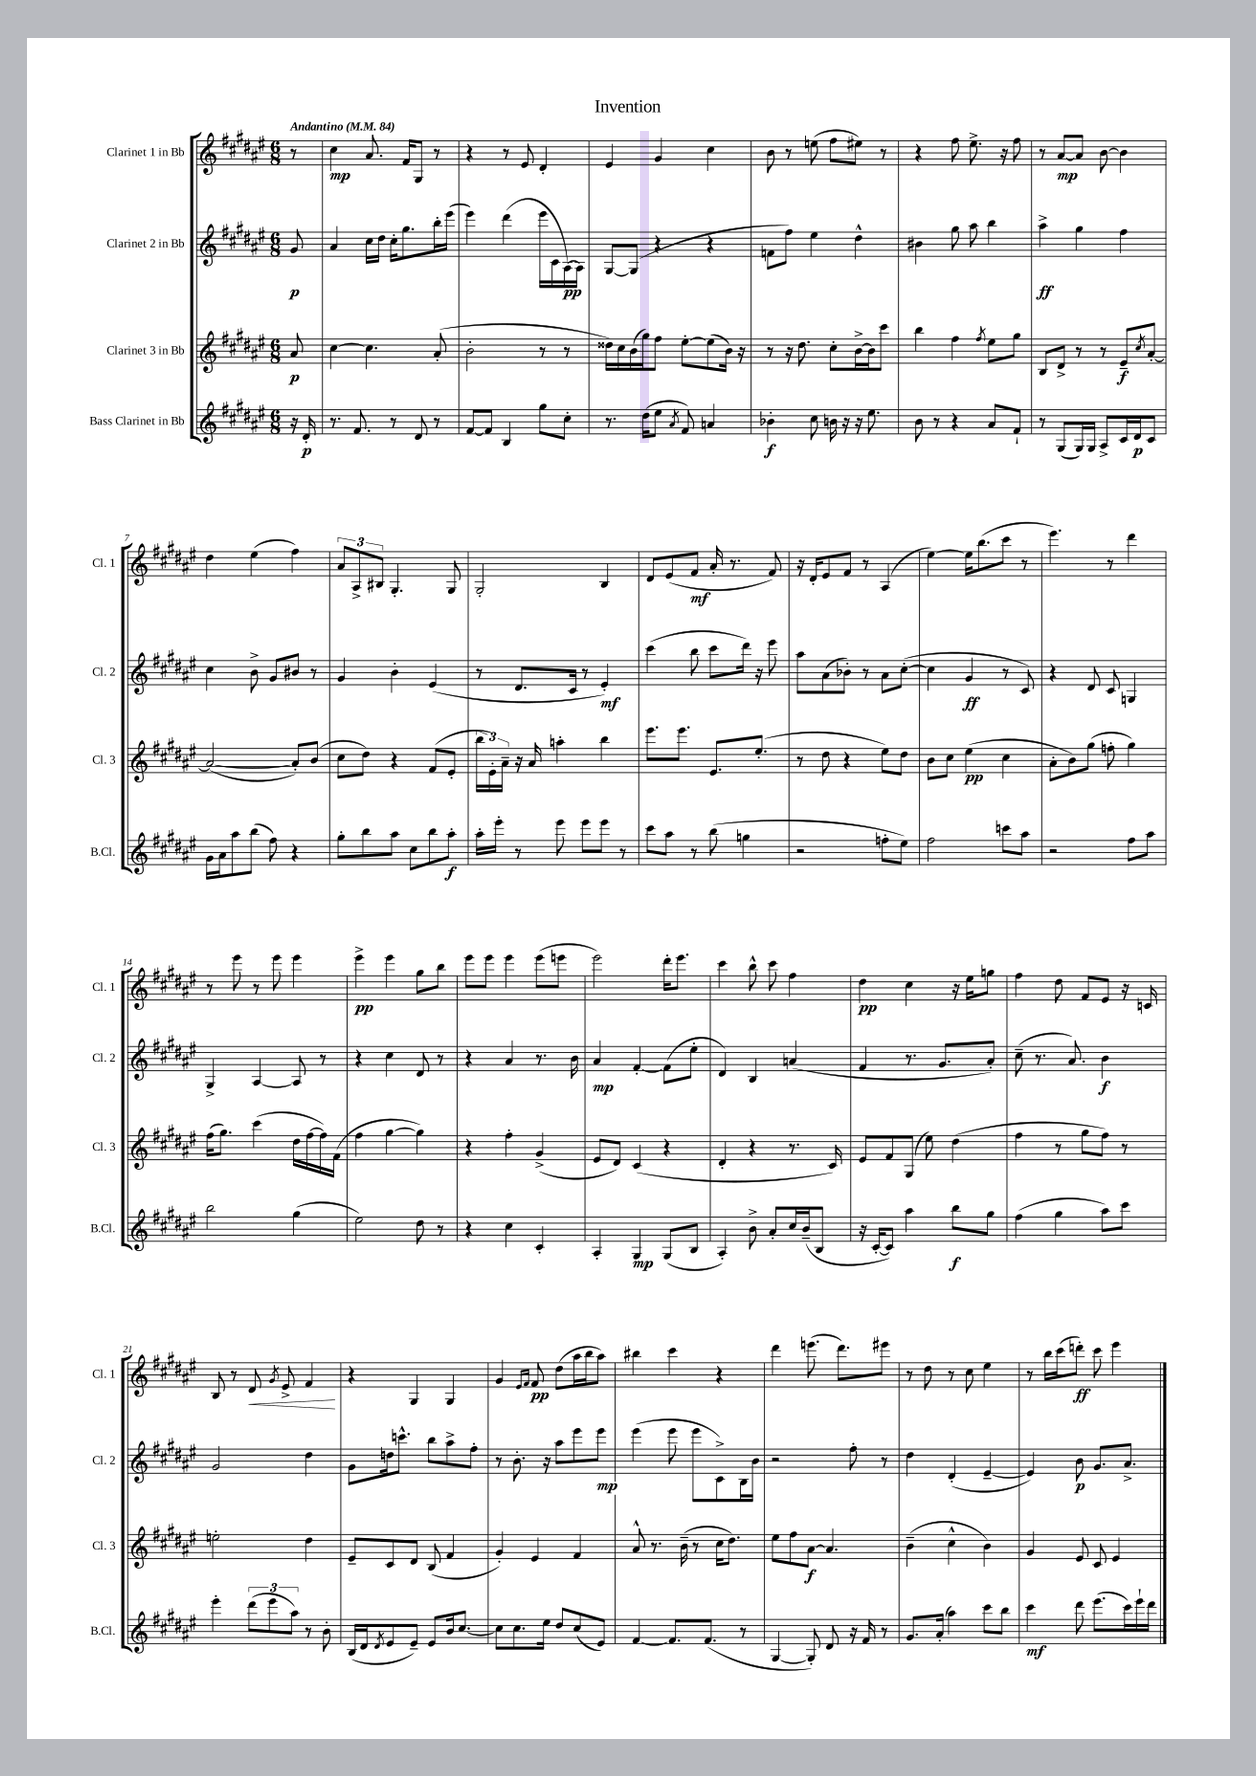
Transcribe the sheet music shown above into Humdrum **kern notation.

**kern	**dynam	**kern	**dynam	**kern	**dynam	**kern	**dynam
*part4	*part4	*part3	*part3	*part2	*part2	*part1	*part1
*staff4	*staff4	*staff3	*staff3	*staff2	*staff2	*staff1	*staff1
*I"Bass Clarinet in Bb	*	*I"Clarinet 3 in Bb	*	*I"Clarinet 2 in Bb	*	*I"Clarinet 1 in Bb	*
*I'B.Cl.	*	*I'Cl. 3	*	*I'Cl. 2	*	*I'Cl. 1	*
*clefG2	*	*clefG2	*	*clefG2	*	*clefG2	*
*k[f#c#g#d#a#e#]	*	*k[f#c#g#d#a#e#]	*	*k[f#c#g#d#a#e#]	*	*k[f#c#g#d#a#e#]	*
*M6/8	*	*M6/8	*	*M6/8	*	*M6/8	*
*MM84	*	*MM84	*	*MM84	*	*MM84	*
=	=	=	=	=	=	=	=
!	!	!	!	!	!	!LO:TX:a:B:t=Andantino	!
16r	.	8a#/	p	8g#/	p	8r	.
16d#'/	p	.	.	.	.	.	.
=1	=1	=1	=1	=1	=1	=1	=1
8.r	.	[4cc#\	.	4a#/	.	4cc#\	mp
8.f#/	.	.	.	.	.	.	.
.	.	4.cc#\]	.	16cc#\LL	.	8.a#/	.
.	.	.	.	16dd#\JJ	.	.	.
8r	.	.	.	16cc#'\KL	.	.	.
.	.	.	.	8.gg#\	.	16f#/KL	.
8d#/	.	.	.	.	.	8G#/J	.
8r	.	(8a#'/	.	16bb'\L	.	8r	.
.	.	.	.	(16eee#\JJ	.	.	.
=2	=2	=2	=2	=2	=2	=2	=2
[8f#/L	.	2b'\	.	4eee#\)	.	4r	.
8f#/J]	.	.	.	.	.	.	.
4B/	.	.	.	(4ddd#\	.	8r	.
.	.	.	.	.	.	8e#/	.
8gg#\L	.	8r	.	16eee#\LL	.	4d#'/	.
.	.	.	.	16c#\	.	.	.
8cc#'\J	.	8r	.	[16A#\)	pp	.	.
.	.	.	.	16A#\JJ]	.	.	.
=3	=3	=3	=3	=3	=3	=3	=3
8.r	.	16dd##X\LL)	.	[8G#/L	.	4e#/	.
.	.	16cc#\	.	.	.	.	.
.	.	(16b\	.	(8G#/J]	.	.	.
(16dd#\KL	.	16gg#\J)	.	.	.	.	.
8ee#\J	.	8ff#\J	.	4r	.	4g#/	.
8qa#/	.	.	.	.	.	.	.
8f#/)	.	[8ee#'\L	.	.	.	.	.
4an/	.	(8ee#\]	.	4r	.	4cc#\	.
.	.	16b\Jk)	.	.	.	.	.
.	.	16r	.	.	.	.	.
=4	=4	=4	=4	=4	=4	=4	=4
4b-X'\	f	8r	.	8fn\L	.	8b\	.
.	.	16r	.	8ff#\J)	.	8r	.
.	.	8.dd#\	.	.	.	.	.
8cc#\	.	.	.	4ee#\	.	(8een\	.
16bn\	.	8cc#'\L	.	.	.	8ff#\L	.
16r	.	.	.	.	.	.	.
16r	.	[16b^\L	.	4dd#^^\	.	8ee#X\J)	.
8.ee#\	.	16b\J]	.	.	.	.	.
.	.	8ccc#\J	.	.	.	8r	.
=5	=5	=5	=5	=5	=5	=5	=5
8b\	.	4bb\	.	4b#X\	.	4r	.
8r	.	.	.	.	.	.	.
4r	.	4ff#\	.	8gg#\	.	8ff#\	.
.	.	.	.	8aa#\	.	8.ee#^\	.
.	.	8qff#/	.	.	.	.	.
8a#/L	.	8ee#\L	.	4bb\	.	.	.
.	.	.	.	.	.	16r	.
8f#`/J	.	8gg#\J	.	.	.	8ff#\	.
=6	=6	=6	=6	=6	=6	=6	=6
8r	.	8B/L	.	4aa#^\	ff	8r	.
(8G#/L	.	8d#^/J	.	.	.	[8a#/L	mp
16G#/L)	.	8r	.	4gg#\	.	8a#/J]	.
16G#/JJ	.	.	.	.	.	.	.
8A#^/L	.	8r	.	.	.	[8b\	.
16c#/L	.	8e#~/L	f	4ff#\	.	4b\]	.
16d#/J	p	.	.	.	.	.	.
.	.	8qcc#/	.	.	.	.	.
8c#/J	.	[8a#'/J	.	.	.	.	.
!!LO:LB:g=z
=7	=7	=7	=7	=7	=7	=7	=7
16g#\LL	.	(2a#/_	.	4cc#\	.	4dd#\	.
16a#\J	.	.	.	.	.	.	.
8aa#\	.	.	.	.	.	.	.
(8bb\J	.	.	.	8b^\	.	(4ee#\	.
8ff#\)	.	.	.	8g#/L	.	.	.
4r	.	8a#'/L])	.	8b#X/J	.	4ff#\)	.
.	.	(8b/J	.	8r	.	.	.
=8	=8	=8	=8	=8	=8	=8	=8
8gg#'\L	.	8cc#\L	.	4g#/	.	12a#/L	.
.	.	.	.	.	.	12A#^/	.
8bb\	.	8dd#\J)	.	.	.	.	.
.	.	.	.	.	.	12B#X/J	.
8aa#\J	.	4r	.	4b'\	.	4.G#'/	.
8cc#\L	.	.	.	.	.	.	.
8bb\	.	(8f#/L	.	(4e#/	.	.	.
8aa#'\J	f	8e#'/J	.	.	.	8G#/	.
=9	=9	=9	=9	=9	=9	=9	=9
16aa#'\LL	.	24bb\LL	.	8r	.	2G#'/	.
.	.	24e#'\)	.	.	.	.	.
16eee#'\JJ	.	.	.	.	.	.	.
.	.	24a#~\JJ	.	.	.	.	.
8r	.	16r	.	8.d#/L	.	.	.
.	.	16a#/	.	.	.	.	.
8eee#\	.	4aan'\	.	.	.	.	.
.	.	.	.	16c#/Jk	.	.	.
8eee#\L	.	.	.	8r	.	.	.
8eee#\J	.	4bb\	.	4e#'/)	mf	4B/	.
8r	.	.	.	.	.	.	.
=10	=10	=10	=10	=10	=10	=10	=10
8ccc#\L	.	8.eee#\L	.	(4ccc#\	.	8d#/L	.
8aa#\J	.	.	.	.	.	(8e#/	.
.	.	8.eee#\J	.	.	.	.	.
8r	.	.	.	8bb\	.	8f#/J	mf
(8bb\	.	8.e#/L	.	8ccc#\L	.	16a#'/	.
.	.	.	.	.	.	8.r	.
4ggn\	.	.	.	16ddd#\Jk)	.	.	.
.	.	(8.ee#'/J	.	16r	.	.	.
.	.	.	.	8eee#\	.	8f#/)	.
=11	=11	=11	=11	=11	=11	=11	=11
2r	.	8r	.	8aa#\L	.	16r	.
.	.	.	.	.	.	16d#'/KL	.
.	.	8dd#\	.	(8a#\	.	8e#/	.
.	.	4r	.	8b-X'\J)	.	8f#/J	.
.	.	.	.	8r	.	8r	.
8ffn'\L	.	8ee#\L)	.	8a#\L	.	(4A#/	.
8ee#\J)	.	8dd#\J	.	([8cc#'\J	.	.	.
=12	=12	=12	=12	=12	=12	=12	=12
2ff#\	.	8b\L	.	4cc#\]	.	[4ee#\)	.
.	.	8cc#\J	.	.	.	.	.
.	.	(4ee#\	pp	4g#/	ff	16ee#\KL]	.
.	.	.	.	.	.	(8.bb\	.
8cccn\L	.	4cc#\	.	8r	.	8ccc#\J	.
8aa#\J	.	.	.	8c#/)	.	8r	.
=13	=13	=13	=13	=13	=13	=13	=13
2r	.	8a#'\L	.	4r	.	4.eee#\)	.
.	.	8b\)	.	.	.	.	.
.	.	(8gg#\J	.	8d#/	.	.	.
.	.	8ffn'\	.	8c#/	.	8r	.
8ff#\L	.	4gg#\)	.	4Gn/	.	4ddd#\	.
8aa#\J	.	.	.	.	.	.	.
!!LO:LB:g=z
=14	=14	=14	=14	=14	=14	=14	=14
2bb\	.	(16ff#\KL	.	4G#^/	.	8r	.
.	.	8.gg#\J)	.	.	.	.	.
.	.	.	.	.	.	8eee#\	.
.	.	(4ccc#\	.	[4A#/	.	8r	.
.	.	.	.	.	.	8eee#\	.
(4gg#\	.	16dd#\LL	.	8A#/]	.	4eee#\	.
.	.	[16ff#\	.	.	.	.	.
.	.	16ff#\])	.	8r	.	.	.
.	.	(16f#\JJ	.	.	.	.	.
=15	=15	=15	=15	=15	=15	=15	=15
2ee#\)	.	4ff#\	.	4r	.	4eee#^\	pp
.	.	[4gg#\	.	4cc#\	.	4eee#\	.
8dd#\	.	4gg#\])	.	8d#/	.	8gg#\L	.
8r	.	.	.	8r	.	8bb\J	.
=16	=16	=16	=16	=16	=16	=16	=16
4r	.	4r	.	4r	.	8eee#\L	.
.	.	.	.	.	.	8eee#\J	.
4cc#\	.	4ff#'\	.	4a#/	.	4eee#\	.
4c#'/	.	(4g#^/	.	8.r	.	(8eee#\L	.
.	.	.	.	.	.	8eeen\J	.
.	.	.	.	16b\	.	.	.
=17	=17	=17	=17	=17	=17	=17	=17
4A#'/	.	8e#/L	.	4a#/	mp	2eee#\)	.
.	.	8d#/J)	.	.	.	.	.
4G#/	mp	(4c#/	.	[4f#'/	.	.	.
(8G#/L	.	4r	.	(8f#\L]	.	16ddd#'\KL	.
.	.	.	.	.	.	8.eee#\J	.
8B/J	.	.	.	8ee#'\J	.	.	.
=18	=18	=18	=18	=18	=18	=18	=18
4A#'/)	.	4d#'/	.	4d#/)	.	4ccc#\	.
8b^\	.	4r	.	4B/	.	8bb^^\	.
8a#'/L	.	.	.	.	.	8ccc#\	.
16cc#/L	.	8.r	.	(4an/	.	4ff#\	.
(16b~/J	.	.	.	.	.	.	.
8B/J	.	.	.	.	.	.	.
.	.	16c#/)	.	.	.	.	.
=19	=19	=19	=19	=19	=19	=19	=19
16r	.	8e#/L	.	4f#/	.	4dd#\	pp
[16c#'/KL	.	.	.	.	.	.	.
8c#/J])	.	8f#/	.	.	.	.	.
4aa#\	.	(8G#/J	.	8.r	.	4cc#\	.
.	.	8ee#\)	.	.	.	.	.
.	.	.	.	8.g#/L	.	.	.
8bb\L	f	(4dd#\	.	.	.	16r	.
.	.	.	.	.	.	16ee#\KL	.
8gg#\J	.	.	.	8a#'/J)	.	8ggn\J	.
=20	=20	=20	=20	=20	=20	=20	=20
(4ff#\	.	4ff#\	.	(8cc#~\	.	4ff#\	.
.	.	.	.	8.r	.	.	.
4gg#\	.	8r	.	.	.	8dd#\	.
.	.	.	.	8.a#/)	.	.	.
.	.	8gg#\L	.	.	.	8f#/L	.
8aa#\L)	.	8ff#\J)	.	4b\	f	8e#/J	.
8ccc#\J	.	8r	.	.	.	16r	.
.	.	.	.	.	.	16cn/	.
!!LO:LB:g=z
=21	=21	=21	=21	=21	=21	=21	=21
4eee#'\	.	2een'\	.	2g#/	.	8B/	.
.	.	.	.	.	.	8r	.
!	!	!	!	!	!	!	!LO:HP:b
(12ddd#\L	.	.	.	.	.	8d#/	<
12eee#\	.	.	.	.	.	.	.
.	.	.	.	.	.	8qg#/	.
.	.	.	.	.	.	8e#^/	.
12aa#\J)	.	.	.	.	.	.	.
8r	.	4dd#\	.	4dd#\	.	4f#/	.
8b'\	.	.	.	.	.	.	.
.	.	.	.	.	.	.	[
=22	=22	=22	=22	=22	=22	=22	=22
(16B/LL	.	8e#~/L	.	8g#\L	.	4r	.
16d#/J	.	.	.	.	.	.	.
8qd#/	.	.	.	.	.	.	.
8e#/	.	8c#/	.	16ddn\k	.	.	.
.	.	.	.	8.cccn^^\J	.	.	.
8e#~/J)	.	8d#/J	.	.	.	4G#/	.
8e#/L	.	(8B/	.	8bb\L	.	.	.
16b/k	.	4f#/	.	8aa#^\	.	4G#/	.
[8.cc#/J	.	.	.	.	.	.	.
.	.	.	.	8ff#'\J	.	.	.
=23	=23	=23	=23	=23	=23	=23	=23
8cc#\L]	.	4g#'/)	.	8r	.	4g#/	.
8.cc#\	.	.	.	8.b'\	.	.	.
.	.	.	.	.	.	16qqe#/LL	.
.	.	.	.	.	.	16qqf#/JJ	.
.	.	4e#/	.	.	.	8f#/	pp
16ee#\Jk	.	.	.	16r	.	.	.
8dd#/L	.	.	.	8aa#\L	.	(8dd#\L	.
(8cc#/	.	4f#/	.	8eee#\	.	16aa#\L	.
.	.	.	.	.	.	16bb\J	.
8e#/J)	.	.	.	8eee#\J	mp	8aa#\J)	.
=24	=24	=24	=24	=24	=24	=24	=24
[4f#/	.	8a#^^/	.	(4eee#\	.	4bb#X\	.
.	.	8.r	.	.	.	.	.
8.f#/L]	.	.	.	8eee#\	.	4ccc#\	.
.	.	(16b~\	.	.	.	.	.
.	.	8r	.	8eee#\L	.	.	.
(8.f#/J	.	.	.	.	.	.	.
.	.	16cc#\KL	.	8c#^\)	.	4r	.
.	.	8.dd#\J)	.	.	.	.	.
8r	.	.	.	16B\L	.	.	.
.	.	.	.	16b\JJ	.	.	.
=25	=25	=25	=25	=25	=25	=25	=25
[4G#/	.	8ee#\L	.	2r	.	4ddd#\	.
.	.	8ff#\	.	.	.	.	.
8G#'/])	.	[8a#\J	f	.	.	(8.eeen\	.
8d#/	.	4.a#/]	.	.	.	.	.
.	.	.	.	.	.	8.ddd#\L)	.
16r	.	.	.	8ff#'\	.	.	.
16f#/	.	.	.	.	.	.	.
8r	.	.	.	8r	.	8eee#X\J	.
=26	=26	=26	=26	=26	=26	=26	=26
8.g#/L	.	(4b~\	.	4dd#\	.	8r	.
.	.	.	.	.	.	8dd#\	.
(16a#'/Jk	.	.	.	.	.	.	.
4aa#\)	.	4cc#^^\	.	(4d#'/	.	8r	.
.	.	.	.	.	.	8cc#\	.
8ccc#\L	.	4b\)	.	[4e#~/	.	4ee#\	.
8bb\J	.	.	.	.	.	.	.
=27	=27	=27	=27	=27	=27	=27	=27
4ccc#\	mf	4g#/	.	4e#/])	.	8r	.
.	.	.	.	.	.	16bb\LL	.
.	.	.	.	.	.	(16ccc#\J	.
8ddd#\	.	8e#/	.	8b\	p	8dddn'\J)	ff
(8.eee#\L	.	8c#/	.	8.g#/L	.	8ccc#\	.
.	.	4e#/	.	.	.	4eee#\	.
16ccc#\L)	.	.	.	8.a#^/J	.	.	.
16eee#`\	.	.	.	.	.	.	.
16ddd#\JJ	.	.	.	.	.	.	.
==	==	==	==	==	==	==	==
*-	*-	*-	*-	*-	*-	*-	*-
